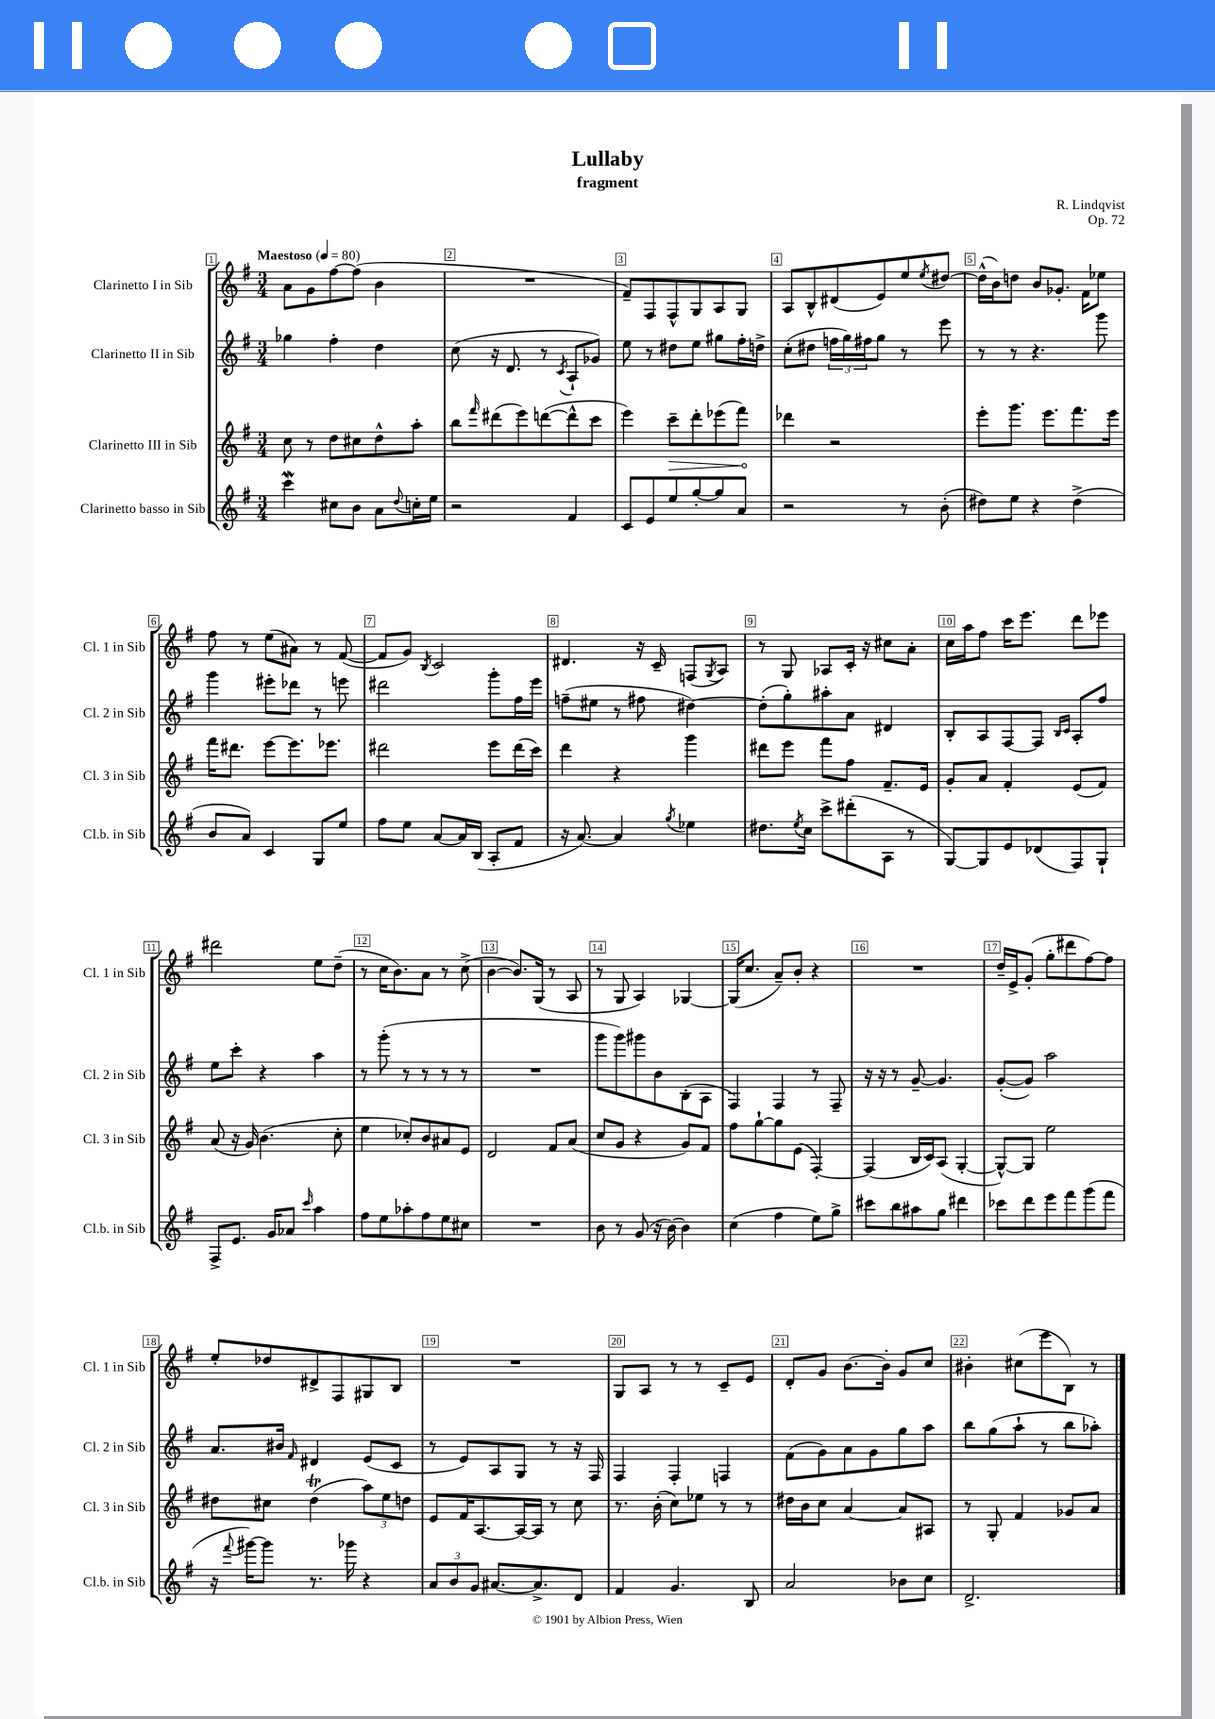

**kern	**kern	**kern	**kern
*staff4	*staff3	*staff2	*staff1
*clefG2	*clefG2	*clefG2	*clefG2
*k[f#]	*k[f#]	*k[f#]	*k[f#]
*M3/4	*M3/4	*M3/4	*M3/4
*MM80	*MM80	*MM80	*MM80
4ccc	8cc	4gg-	8a
.	8r	.	8g
8cc#	8dd	4ff#'	[8ff#
8b	8cc#	.	(8ff#]
8a	8dd^^	4dd	4b
8qqdd	.	.	.
16cc'	8aa'	.	.
16ee	.	.	.
=	=	=	=
2r	8bb	(8cc	2.r
.	16qqfff#	.	.
.	(8ddd#	16r	.
.	.	8.d	.
.	8eee)	.	.
.	([8ddd	8r	.
.	.	8qc	.
4f#	8ddd^^]	8A`	.
.	8ccc	8g-)	.
=	=	=	=
8c	4eee)	8ee	8f#~)
8e	.	8r	8F#
8ee	8ccc~	8dd#	8F#^^
[8gg'	8ddd'	8ee	8G
8gg]	(8eee-	8gg#	8A
8a	8fff#)	16ff#'	8G
.	.	16dd^	.
=	=	=	=
2r	4ddd-	(8cc'	8A
.	.	8dd#	8B^^
.	2r	24ff	(8d#
.	.	24gg)	.
.	.	24ff#	.
.	.	8gg	8e)
8r	.	8r	8ee
.	.	.	8qee
(8b'	.	8eee	[8dd#
=	=	=	=
8dd#)	8eee'	8r	(16dd#^^]
.	.	.	16b)
8ee	8.ggg	8r	8dd
4r	.	4.r	8b
.	8.eee	.	.
.	.	.	8.g-'
(4dd#^	8.fff#	.	.
.	.	.	16f#
.	.	8ggg	8ee-
.	16eee	.	.
=	=	=	=
8b	16fff#	4ggg	8ff#
.	8.ddd#	.	.
8a)	.	.	8r
4c	[8eee	8eee#'	(8ee
.	8.eee]	8ddd-	8a#)
8G	.	8r	8r
.	8.eee-	.	.
8ee	.	8eee	([8f#
=	=	=	=
8ff#	2ddd#	2ddd#	8f#]
8ee	.	.	8g)
.	.	.	8qB
[8a	.	.	2c
16a]	.	.	.
(16B	.	.	.
8A'	8eee	8ggg'	.
8f#	(16ddd#	16ff#	.
.	16ccc)	16eee	.
=	=	=	=
16r	4ddd	(8ff~	4.d#
[8.a)	.	.	.
.	.	8ee#	.
4a]	4r	8r	.
.	.	8ff#	16r
.	.	.	16c~
8qgg	.	.	.
4ee-	4ggg	[4dd#)	(8F
.	.	.	8qG
.	.	.	8A)
=	=	=	=
8.dd#	8ddd#	(8dd#']	8r
.	8eee	8gg')	8G
8qee	.	.	.
16cc	.	.	.
8ccc^	8fff#	8aa#'	8A-
(8ddd#'	8ff#	8a	16c'
.	.	.	16r
8A	8.f#~	4d#	8cc#
8r	.	.	8a'
.	16e	.	.
=	=	=	=
[8G)	8g'	8B'	16cc
.	.	.	16aa
8G]	8a	8A	8ff#
8e	4f#'	[8F#	16ccc
.	.	.	8.eee
(8d-	.	8F#]	.
.	.	16qqB	.
.	.	16qqc	.
8F#)	(8e	8A'	8ddd
8G`	8f#)	8ff#	8eee-
=	=	=	=
8F#^	(8a	8ee	2ddd#
8.e	16r	8ccc'	.
.	16g)	.	.
.	(4.b	4r	.
16g	.	.	.
8a-	.	.	.
16qqccc	.	.	.
4aa	.	4aa	8ee
.	8cc'	.	(8dd~
=	=	=	=
8ff#	4ee	8r	8r
8ee	.	(8ggg'	16cc
.	.	.	8.b)
8aa-'	8cc-')	8r	.
8ff#	8b	8r	8a
8ee	8a#	8r	8r
8cc#	8e	8r	(8cc^
=	=	=	=
2.r	2d	2.r	[4b
.	.	.	8.b])
.	.	.	(16G
.	8f#	.	8r
.	(8a	.	8A
=	=	=	=
8b	8cc	8ggg	8r
8r	8g	8ggg)	8G
(8g	4r	8ggg#	4A)
16r	.	8b	.
[16b)	.	.	.
4b]	8g)	(8B'	[4G-
.	8f#	8A	.
=	=	=	=
(4cc	8ff#	4F#)	(16G-]
.	.	.	8.cc
.	[8gg`	.	.
4ff#	8gg]	4F#	8a~)
.	(8e	.	8b'
8ee)	[4F#')	8r	4r
8gg^	.	8F#~	.
=	=	=	=
8ccc#	(4F#]	16r	2.r
.	.	16r	.
8bb	.	8r	.
8aa#	16B	[8g~	.
.	16c)	.	.
8gg	(8A	4.g]	.
4ddd#	[4G'	.	.
=	=	=	=
8ccc-	8G^^_)	([8g'	16dd~
.	.	.	16e^
8ddd	8G]	8g])	(8g'
8eee	2ee	2aa	8gg'
8fff#	.	.	8ddd#
(8ggg	.	.	[8ff#)
8fff#	.	.	8ff#]
=	=	=	=
16r	8dd#	8.a	8ee'
8qqfff#	.	.	.
[16ggg#)	.	.	.
8ggg#]	8cc#	.	8dd-
.	.	16b#	.
.	.	16qqf#	.
8.r	(4dd#	4d#	8d#^
.	.	.	8F#
16ggg-	.	.	.
4r	12aa)	(8e	8G#
.	12ee	.	.
.	.	8c	8B
.	12dd	.	.
=	=	=	=
12a	8e	8r	2.r
12b	.	.	.
.	16f#	8e)	.
12g	.	.	.
.	[8.A	.	.
[8.a#	.	8A	.
.	16A_	8G	.
8.a#^]	16A]	.	.
.	8r	8r	.
8d	8cc	16r	.
.	.	16F#	.
=	=	=	=
4f#	8.r	4F#	8G
.	.	.	8A
.	(16b'	.	.
4.g	8cc)	4F#'	8r
.	8ee-	.	8r
.	8r	4F	8c~
8B	8r	.	8e
=	=	=	=
2a	16dd#	(8f#	8d'
.	16b	.	.
.	8cc	8g)	8g
.	[4a	8a	[8.b
.	.	8g	.
.	.	.	16b']
8b-	8a]	8gg	8g
8cc	8A#	8aa	8cc
=	=	=	=
2.d^	8r	8bb	4b#'
.	8G'	(8gg	.
.	4f#	8aa`	(8cc#
.	.	8r	8eee
.	8g-	8bb	8B)
.	8a	8aa-')	8r
==	==	==	==
*-	*-	*-	*-
